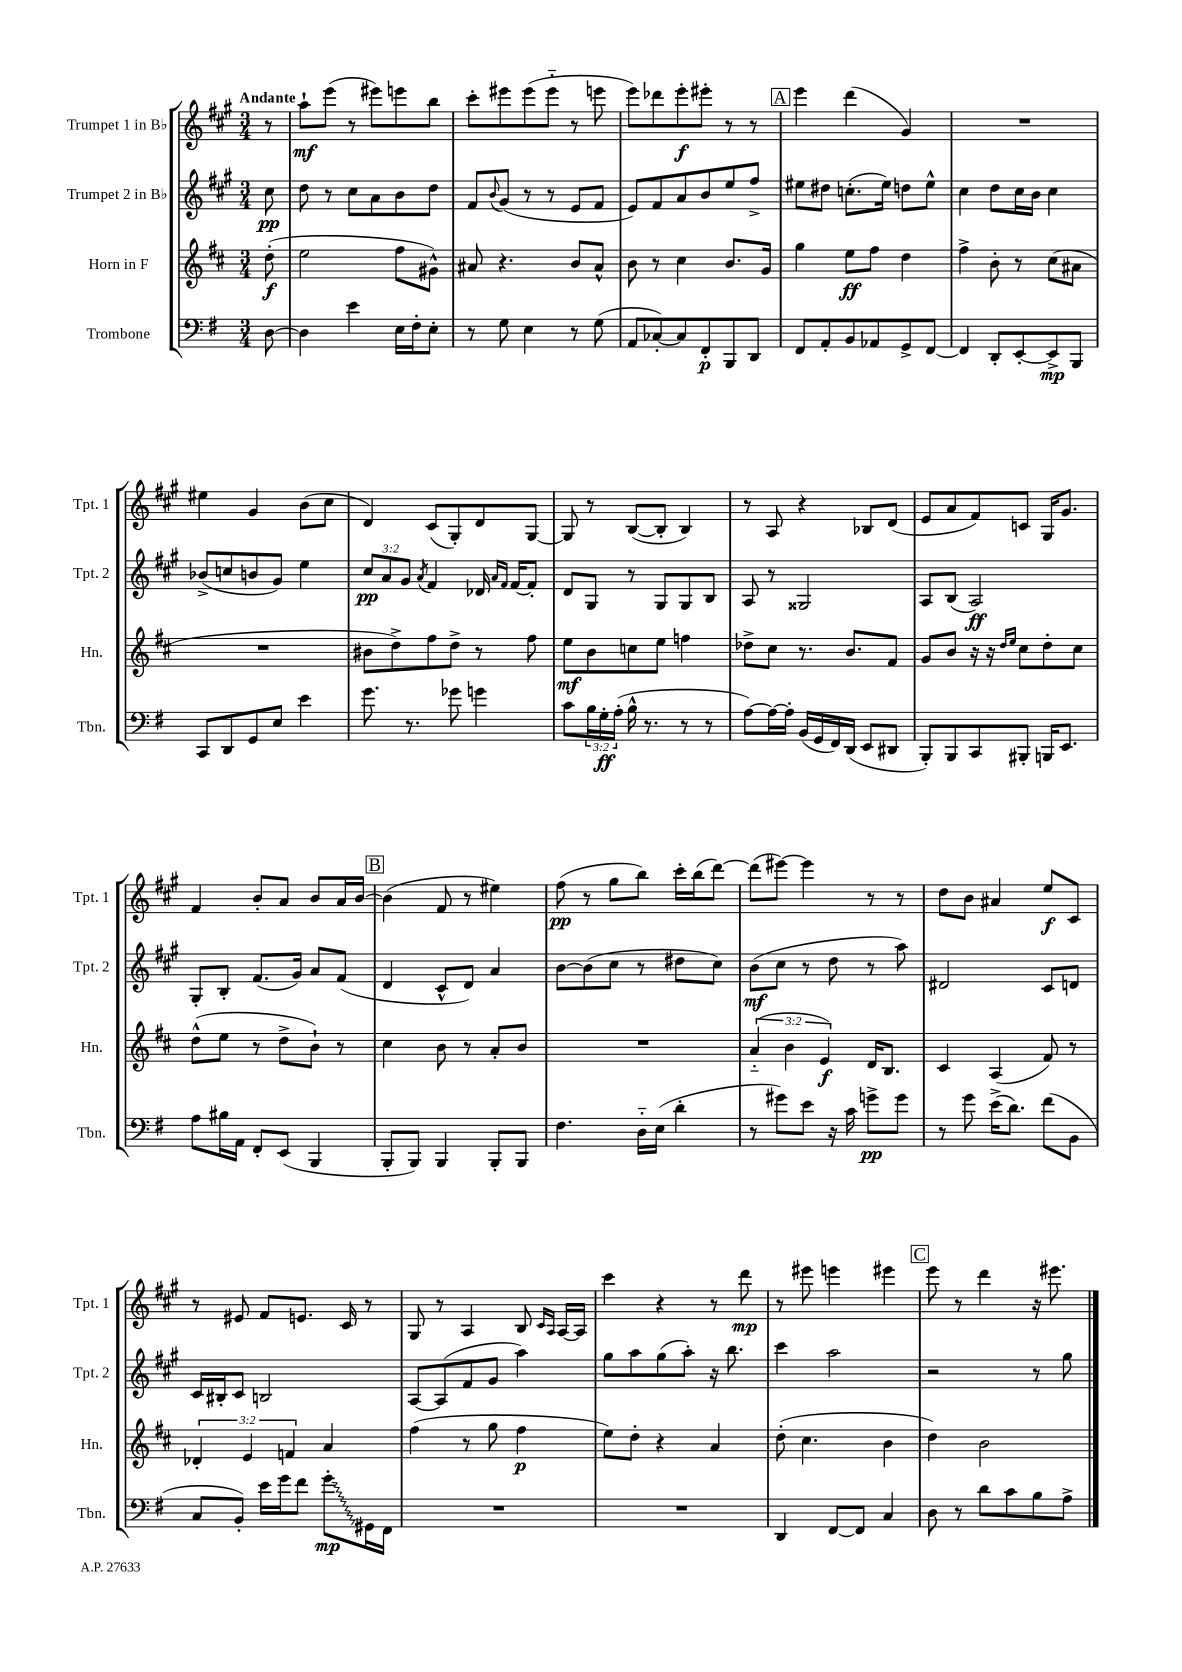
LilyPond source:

<<
\new StaffGroup <<
\new Staff = "s0" \with { instrumentName = "Trumpet 1 in Bb" shortInstrumentName = "Tpt. 1" } {
    \clef treble \key a \major \numericTimeSignature \time 3/4 \partial 8 \tempo "Andante"
    r8 |
    a''8-!\mf e'''8( r8 eis'''8) e'''8 b''8 |
    cis'''8-. eis'''8 eis'''8( eis'''8-_ r8 e'''8 |
    e'''8) des'''8 e'''8-.\f eis'''8-. r8 r8 |
    \mark \markup { \box "A" } e'''4 d'''4( gis'4) |
    R2. |
    eis''4 gis'4 b'8( cis''8 |
    d'4) cis'8( gis8-.) d'8 gis8~ |
    gis8 r8 b8~( b8-. b4) |
    r8 a8 r4 bes8 d'8( |
    e'8 a'8 fis'8) c'8 gis16 gis'8. |
    fis'4 b'8-. a'8 b'8 a'16 b'16~ |
    \mark \markup { \box "B" } b'4( fis'8 r8 eis''4) |
    fis''8\pp( r8 gis''8 b''8) cis'''16-. b''16( d'''8~) |
    d'''8( eis'''8~) eis'''4 r8 r8 |
    d''8 b'8 ais'4 e''8\f cis'8 |
    r8 eis'8 fis'8 e'8. cis'16 r8 |
    gis8 r8 a4 b8 \grace { cis'16 a16 } a16~ a16 |
    cis'''4 r4 r8 d'''8\mp |
    r8 eis'''8 e'''4 eis'''4 |
    \mark \markup { \box "C" } e'''8 r8 d'''4 r16 eis'''8. \bar "|." |
}
\new Staff = "s1" \with { instrumentName = "Trumpet 2 in Bb" shortInstrumentName = "Tpt. 2" } {
    \clef treble \key a \major \numericTimeSignature \time 3/4 \override Staff.TupletNumber.text = #tuplet-number::calc-fraction-text \partial 8
    cis''8\pp |
    d''8 r8 cis''8 a'8 b'8 d''8 |
    fis'8 \appoggiatura { b'8 } gis'8( r8 r8 e'8 fis'8 |
    e'8) fis'8 a'8 b'8 e''8 fis''8-> |
    \mark \markup { \box "A" } eis''8 dis''8 c''8.-.( eis''16) d''8 eis''8-^ |
    cis''4 d''8 cis''16 b'16 cis''4 |
    bes'8->( c''8 b'8 gis'8) e''4 |
    \tuplet 3/2 { cis''8\pp a'8 gis'8 } \acciaccatura { a'8 } fis'4 des'16 \grace { a'16 fis'16 } fis'16~ fis'8-. |
    d'8 gis8 r8 gis8 gis8 b8 |
    a8 r8 gisis2 |
    a8 b8( a2\ff) |
    gis8-. b8-. fis'8.( gis'16) a'8 fis'8( |
    \mark \markup { \box "B" } d'4 cis'8-^ d'8) a'4 |
    b'8~ b'8( cis''8 r8 dis''8 cis''8) |
    b'8\mf( cis''8 r8 d''8 r8 a''8) |
    dis'2 cis'8 d'8 |
    cis'16 bis16-. cis'8 b2 |
    a8~ a8( fis'8 gis'8 a''4) |
    gis''8 a''8 gis''8( a''8-.) r16 b''8. |
    cis'''4 a''2 |
    \mark \markup { \box "C" } r2 r8 gis''8 \bar "|." |
}
\new Staff = "s2" \with { instrumentName = "Horn in F" shortInstrumentName = "Hn." } {
    \clef treble \key d \major \numericTimeSignature \time 3/4 \override Staff.TupletNumber.text = #tuplet-number::calc-fraction-text \partial 8
    d''8-.\f( |
    e''2 fis''8 gis'8-^) |
    ais'8 r4. b'8 ais'8-^ |
    b'8 r8 cis''4 b'8. g'16 |
    \mark \markup { \box "A" } g''4 e''8\ff fis''8 d''4 |
    fis''4-> b'8-. r8 cis''8( ais'8 |
    R2. |
    bis'8 d''8->) fis''8 d''8-> r8 fis''8 |
    e''8\mf b'8 c''8 e''8 f''4 |
    des''8-> cis''8 r8. b'8. fis'8 |
    g'8 b'8 r16 r16 \grace { d''16 e''16 } cis''8 d''8-. cis''8 |
    d''8-^( e''8 r8 d''8-> b'8-!) r8 |
    \mark \markup { \box "B" } cis''4 b'8 r8 a'8-. b'8 |
    R2. |
    \tuplet 3/2 { a'4-_( b'4 e'4\f) } d'16 b8. |
    cis'4 a4( fis'8) r8 |
    \tuplet 3/2 { des'4-. e'4 f'4 } a'4 |
    fis''4( r8 g''8 fis''4\p |
    e''8) d''8-. r4 a'4 |
    d''8-.( cis''4. b'4 |
    \mark \markup { \box "C" } d''4) b'2 \bar "|." |
}
\new Staff = "s3" \with { instrumentName = "Trombone" shortInstrumentName = "Tbn." } {
    \clef bass \key g \major \numericTimeSignature \time 3/4 \override Staff.TupletNumber.text = #tuplet-number::calc-fraction-text \partial 8
    d8~ |
    d4 e'4 e16 fis16-. e8-. |
    r8 g8 e4 r8 g8( |
    a,8 ces8~-.) ces8 fis,8-.\p b,,8 d,8 |
    \mark \markup { \box "A" } fis,8 a,8-. b,8 aes,8 g,8-> fis,8~ |
    fis,4 d,8-. e,8~-. e,8->\mp b,,8 |
    c,8 d,8 g,8 e8 e'4 |
    g'8. r8. ges'8 g'4 |
    c'8 \tuplet 3/2 { b16 g16-.\ff a16-.( } b16-^ r8. r8 r8 |
    a8~) a16~ a16-. b,16( g,16 fis,16) d,16( e,8 dis,8 |
    b,,8-.) b,,8 c,8 bis,,8-. b,,16 e,8. |
    a8 bis16 a,16 fis,8-. e,8( b,,4 |
    \mark \markup { \box "B" } b,,8-. b,,8) b,,4 b,,8-. b,,8 |
    fis4. d16-_ e16( d'4-. |
    r8 gis'8) e'8 r16 c'16 g'8->\pp g'8 |
    r8 g'8 e'16->( d'8.) fis'8( b,8 |
    c8 b,8-.) e'16 g'16 fis'8 \once \override Glissando.style = #'zigzag g'8-.\glissando\mp gis,16 fis,16 |
    R2. |
    R2. |
    d,4 fis,8~ fis,8 c4 |
    \mark \markup { \box "C" } d8 r8 d'8 c'8 b8 a8-> \bar "|." |
}
>>
>>
\layout { \context { \Score \remove "Bar_number_engraver" } }
